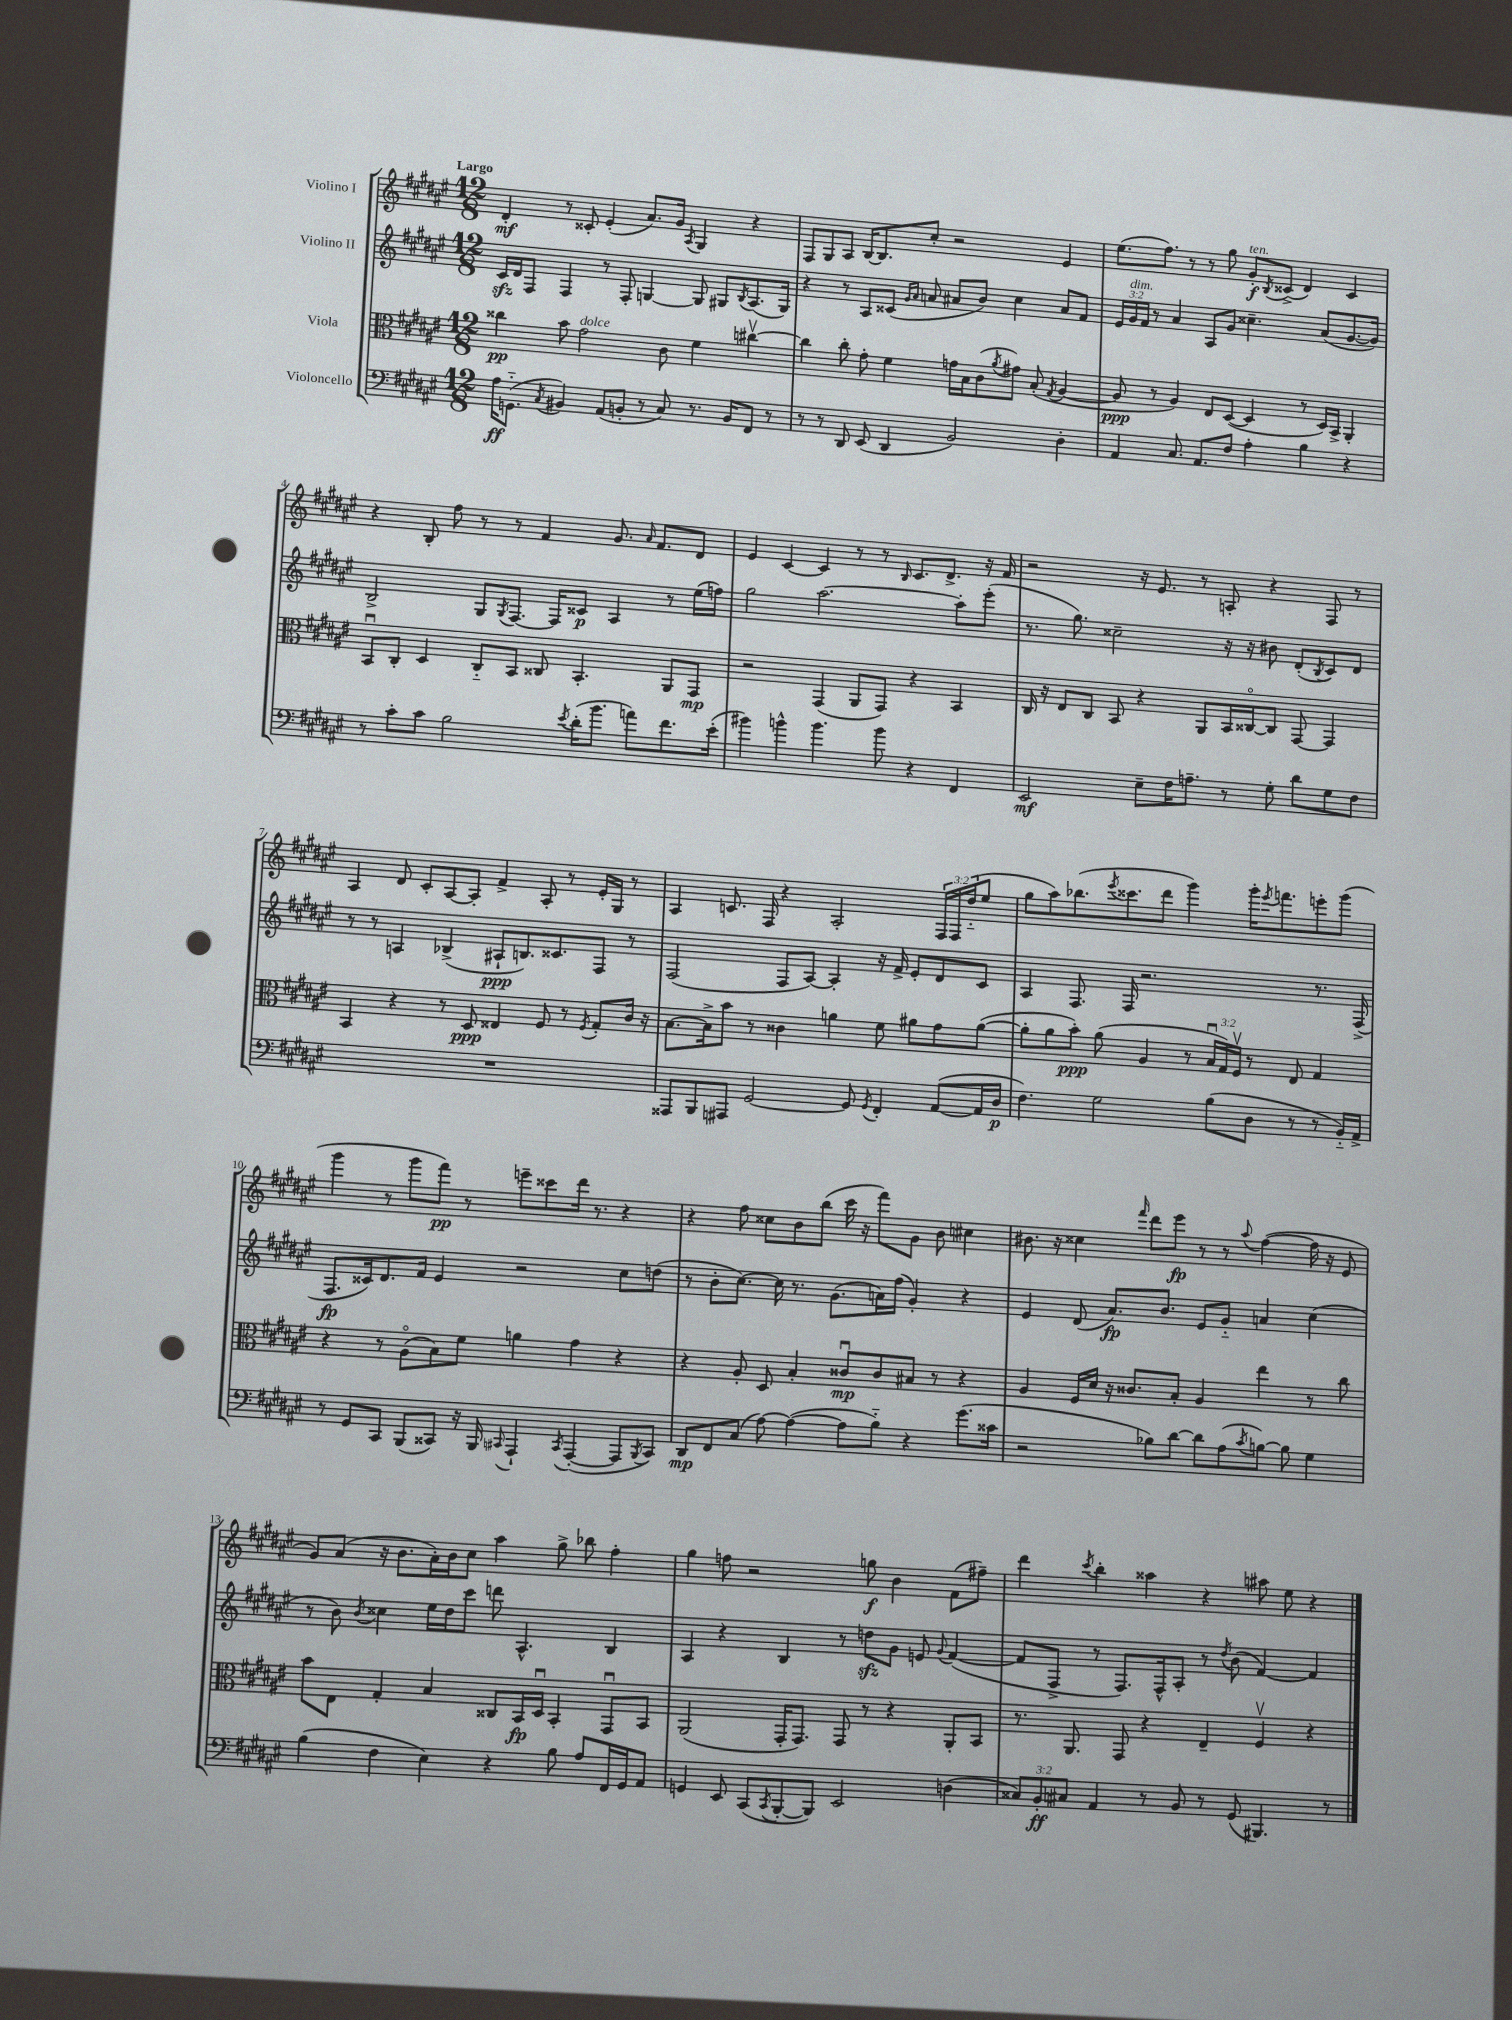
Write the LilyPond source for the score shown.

<<
\new StaffGroup <<
\new Staff = "s0" \with { instrumentName = "Violino I" } {
    \clef treble \key fis \major \numericTimeSignature \time 12/8 \override Staff.TupletNumber.text = #tuplet-number::calc-fraction-text \tempo "Largo"
    dis'4-.\mf r8 cisis'8-. eis'4-.( ais'8.) gis'16 \acciaccatura { ais8 } gis4 r4 |
    fis8 gis8 ais8 b16~ b8. cis''8-. r2 eis'4 |
    eis''8.( fis''8.) r8 r8 gis''8 gis'8-.\f^\markup { \italic "ten." } \acciaccatura { b8 } cisis'8->( dis'4) cisis'4 |
    r4 b8-. fis''8 r8 r8 fis'4 gis'8. \grace { ais'16 } fis'8. dis'8 |
    eis'4 cis'4~ cis'4 r8 r8 \grace { b16 } cis'8. dis'8.-> r16 fis'16 |
    r2 r16 eis'8. r8 a8-. r4 fis8 r8 |
    ais4 dis'8 cis'8-. ais8~ ais8-. fis'4-> ais8-. r8 eis'16-. gis16 r8 |
    ais4 c'8. fis16 r4 ais2-. \tuplet 3/2 { fis16 fis16 dis''16-_( } eis''8 |
    gis''8 ais''8) bes''8.( \acciaccatura { eis'''8 } cisis'''8. dis'''8 gis'''4) gis'''16-. \acciaccatura { eis'''8 } f'''8. e'''8-. gis'''8( |
    gis'''4 r8 gis'''8 fis'''8\pp) r8 e'''8-- cisis'''8 dis'''16 r8. r4 |
    r4 fis''8 cisis''8 b'8 b''8( cis'''16 r16 fis'''8) gis'8 b'8 cis''4 |
    bis'8. r16 cisis''4 \grace { fis'''16 } dis'''8 eis'''8\fp r8 r8 \appoggiatura { ais''8 } fis''4~( fis''16 r16 eis'8 |
    gis'8) ais'8( r16 b'8. ais'16-.) b'16 cis''8 ais''4 gis''8-> bes''8 fis''4-. |
    gis''4 f''8 r2 g''8\f b'4 fis'8( fis''8--) |
    dis'''4 \acciaccatura { cis'''8 } b''4-. aisis''4 r4 ais''8 eis''8 r4 \bar "|." |
}
\new Staff = "s1" \with { instrumentName = "Violino II" } {
    \clef treble \key fis \major \numericTimeSignature \time 12/8 \override Staff.TupletNumber.text = #tuplet-number::calc-fraction-text
    cis'16\sfz dis'16 fis8 fis4 r8 fis8-. g4~ g8 gis8 \acciaccatura { b8 } ais8.( gis16) |
    r4 r8 ais8 cisis'8( \grace { gis'16 ais'16 } a'8 ais'8 b'8) cis''4 ais'8 fis'8 |
    \tuplet 3/2 { eis'16 gis'16^\markup { \italic "dim." } fis'16 } r8 ais'4 ais8 gis'8 cisis''4.-- ais'8( gis'8.~ gis'16) |
    b2-> gis8 \acciaccatura { gis8 } fis8.~ fis16 cisis'8\p ais4 r8 eis''16( f''16) |
    gis''2 ais''2.~ ais''8-. eis'''8-.( |
    r8. gis''8.) cisis''2-- r16 r16 bis'8 dis'8-.( \acciaccatura { b8 } cis'8) dis'8 |
    r8 r8 a4 bes4->( ais8-!\ppp b8.) cisis'8. fis8 r8 |
    fis2( fis8 ais8~) ais4-. r16 fis'16-> eis'8-. dis'8 cis'8 |
    ais4 fis8. fis16 r2. r8. fis16->( |
    fis8.\fp cisis'16) dis'8. fis'16 eis'4 r2 cis''8 d''8( |
    r8 b'8-. cis''8.~) cis''16 r8. gis'8.( a'16) fis''16( gis'4-.) r4 |
    eis'4 dis'8( ais'8.\fp) b'8. eis'8 gis'8-_ a'4 cis''4( |
    r8 b'8) \acciaccatura { b'8 } cisis''4 eis''16 dis''16 cis'''8 d'''8 ais4.-^ b4 |
    ais4 r4 b4 r8 d''8\sfz gis'8 e'8 \appoggiatura { gis'8 } fis'4~( |
    fis'8 fis8-> r8 fis8.) fis16-^ ais8-. r8 \acciaccatura { dis''8 } b'8( fis'4~) fis'4 \bar "|." |
}
\new Staff = "s2" \with { instrumentName = "Viola" } {
    \clef alto \key fis \major \numericTimeSignature \time 12/8 \override Staff.TupletNumber.text = #tuplet-number::calc-fraction-text
    cisis''4\pp b'8 gis'2^\markup { \italic "dolce" } cis'8 fis'4 cis''4~\upbow |
    cis''4 cis''8-. gis'8-. fis'4 g'16 b16 cis'8( \acciaccatura { ais'8 } gis'8) b8-.( \acciaccatura { gis8 } ais4~ |
    ais8\ppp r8 ais4) eis8 dis8~( dis4 r8 dis16) b,16-> ais,4-. |
    b,8\downbow cis8-. dis4 cis8-_ b,8 cisis8 b,4.-. ais,8 gis,8\mp |
    r2 gis,4( ais,8 gis,8) r4 b,4 |
    cis16 r16 eis8 cis8 b,8 r4 ais,8 b,16 cisis16~\flageolet cisis8 gis,8~ gis,4 |
    b,4 r4 r8 dis8\ppp eisis4 fis8 r8 \acciaccatura { fis8 } gis8-. cis'16 r16 |
    b8.~ b16-> b'8 r8 cisis'4 a'4 fis'8 ais'8 gis'8 ais'8~( |
    ais'8-. ais'8 b'8-.\ppp) ais'8( ais4 r8 \tuplet 3/2 { b16\downbow gis16) fis16\upbow } r8 eis8 gis4 |
    r4 r8 ais8\flageolet( b8) fis'8 a'4 gis'4 r4 |
    r4 ais8-. dis8 b4-. cisis'8\downbow\mp cisis'8 bis8 r8 r4 |
    ais4 fis16 dis'16 r16 cisis'8. b8-. ais4 eis''4 r8 cis''8 |
    b'8 eis8 gis4-. b4 cisis8 b,16\fp dis16\downbow b,4-. gis,8\downbow b,8 |
    ais,2( gis,16-. gis,8.) gis,8 r8 r4 ais,8-. b,8 |
    r8. ais,8. gis,8 r4 eis4-- fis4\upbow r4 \bar "|." |
}
\new Staff = "s3" \with { instrumentName = "Violoncello" } {
    \clef bass \key fis \major \numericTimeSignature \time 12/8 \override Staff.TupletNumber.text = #tuplet-number::calc-fraction-text
    ais16\ff g,8.-_( \acciaccatura { cis8 } bis,4) ais,8( b,8-. r8 cis8) r8. b,16 fis,8 r8 |
    r8 r8 dis,8 eis,8( dis,4 b,2) dis4-. |
    ais,4 cis8. ais,8. fis8 ais4-. b4 r4 |
    r8 cis'8-. cis'8 b2 \acciaccatura { eis'8 } dis'16-.( b'8. a'8) fis'8. eis'16-.( |
    bis'4) b'4-^ b'4. b'8 r4 fis,4 |
    eis,2\mf eis8-- fis16 a8.-- r8 gis8-. dis'8 gis8 fis8 |
    R1. |
    aisis,,8 b,,8 ais,,8 gis,2~ gis,8 \acciaccatura { gis,8 } fis,4-. ais,8~( ais,16 dis16\p |
    fis4.) gis2 b8( dis8 r8 r8 b,16-_) ais,16-> |
    r8 gis,8 cis,8 b,,8( cisis,8) r16 b,,16 \appoggiatura { cis,8 } ais,,4-! \acciaccatura { cis,8 } ais,,4~-.( ais,,8 \acciaccatura { b,,8 } cis,8) |
    dis,8\mp fis,8 cis8( ais8~) ais4~( ais8 b8-_) r4 gis'8.( cisis'16 |
    r2 bes8) dis'8~ dis'8 ais8( \acciaccatura { cis'8 } b8~) b8 gis4 |
    b4( fis4 eis4) r4 b8 ais8 fis,16 gis,16 ais,8 |
    g,4 eis,8 cis,8( \acciaccatura { cis,8 } b,,8~-. b,,8) eis,2 d4( |
    \tuplet 3/2 { cisis8) b,8-.\ff cis8 } ais,4 r8 b,8 r8 gis,8( bis,,4.) r8 \bar "|." |
}
>>
>>
